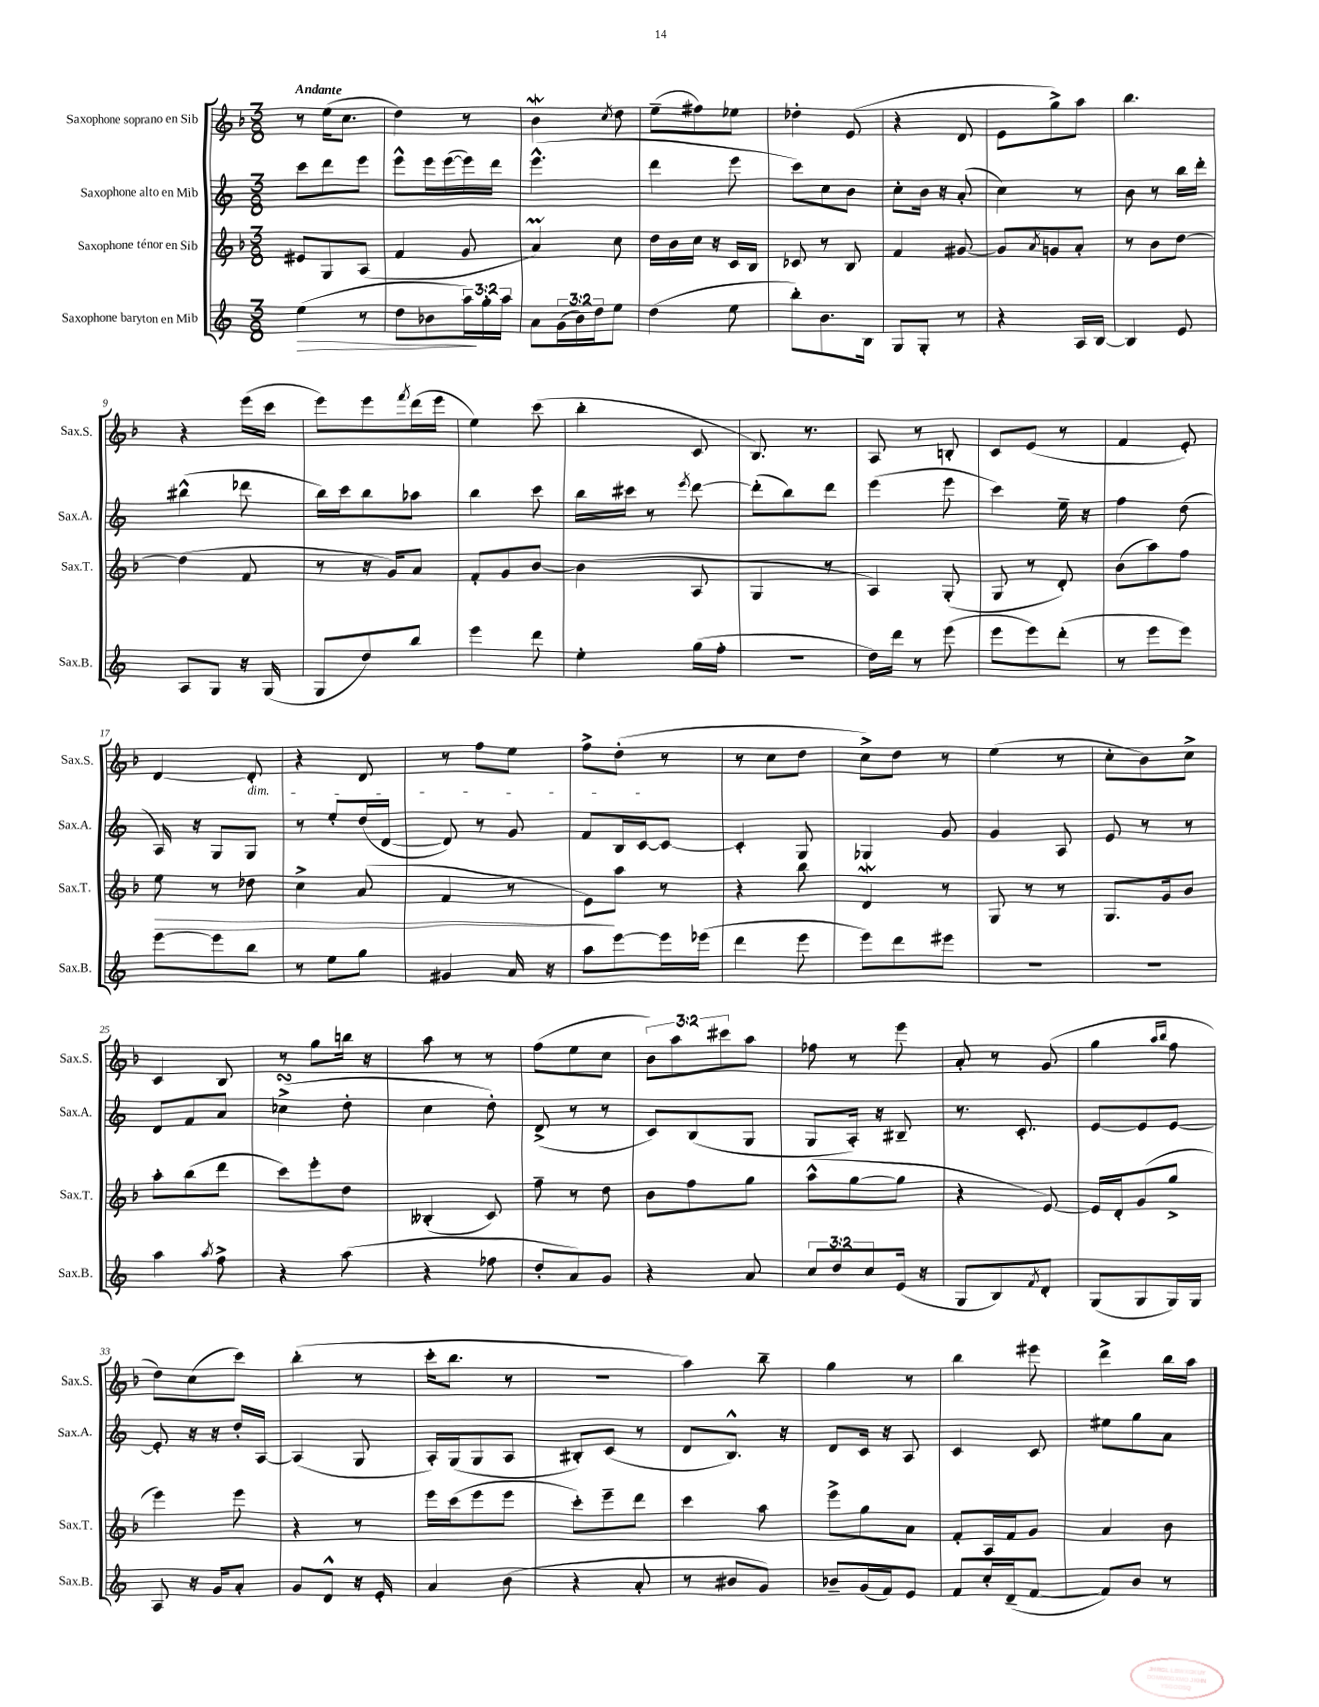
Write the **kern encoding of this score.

**kern	**kern	**kern	**kern
*staff4	*staff3	*staff2	*staff1
*clefG2	*clefG2	*clefG2	*clefG2
*k[]	*k[b-]	*k[]	*k[b-]
*M3/8	*M3/8	*M3/8	*M3/8
(4ee\	8e#/L	8ccc\L	8r
.	8G/	8ddd\	(16ee\LK
.	.	.	8.cc\J
8r	(8A/J	8eee\J	.
=	=	=	=
8dd\L	4f/	8eee^^\L	4dd\)
8b-\	.	16eee\L	.
.	.	([16eee\	.
24aa\L)	8g/	16eee\])	8r
24gg'\	.	.	.
.	.	16ddd\JJ	.
24aa\JJ	.	.	.
=	=	=	=
8a\L	4a/)	(4.eee^^\	4b-\
(24g\L	.	.	.
24b\)	.	.	.
24dd\J	.	.	.
.	.	.	8qcc/
8ee\J	8cc\	.	8dd\
=	=	=	=
(4dd\	16dd\LL	4ddd\	(8ee~\L
.	16b-\	.	.
.	16cc\JJ	.	8ff#\)
.	16r	.	.
8ee\	16c/LL	8eee\	8ee-\J
.	16B-/JJ	.	.
=	=	=	=
8bb'\L)	8c-/	8ccc\L)	4dd-'\
8.b\	8r	8cc\	.
.	8B-/	8b\J	(8e/
16B\Jk	.	.	.
=	=	=	=
8G/L	4f/	8cc'\L	4r
8G'/J	.	16b\Jk	.
.	.	16r	.
8r	[8g#/	(8a'/	8d/
=	=	=	=
4r	8g#/]L	4cc\)	8e\L
.	8qa/	.	.
.	8g/	.	8gg^\)
16A/LL	8a'/J	8r	8aa\J
[16B/JJ	.	.	.
=	=	=	=
4B/]	8r	8b\	4.bb-\
.	8b-\L	8r	.
8e/	[8dd\J	16bb\LL	.
.	.	16ddd'\JJ	.
=	=	=	=
8A/L	(4dd\]	(4bb#^^\	4r
8G/J	.	.	.
16r	8f/	8ddd-\	(16eee\LL
(16G/	.	.	16ccc\JJ
=	=	=	=
8G/L	8r	16bb\LL)	8eee\L)
.	.	16ccc\J	.
8dd/)	16r	8bb\	8eee\
.	16g/LK)	.	.
.	.	.	8qfff/
8bb/J	8a/J	8aa-\J	(16ddd\L
.	.	.	16eee\JJ
=	=	=	=
4eee\	8f'/L	4bb\	4ee\)
.	8g/	.	.
8ddd\	[8b-/J	8ccc\	(8ccc\
=	=	=	=
4ee'\	(4b-\]	16bb\LL	4bb-'\
.	.	16ccc#\JJ	.
.	.	8r	.
.	.	8qeee/	.
(16gg\LL	8A/	[8ddd\	8c/
16ff'\JJ	.	.	.
=	=	=	=
4.r	4G/	(8ddd'\]L	8.B-/)
.	.	8bb\)	.
.	.	.	8.r
.	8r	8ddd\J	.
=	=	=	=
16dd\LL)	4A/)	(4eee\	8A/
16ddd\JJ	.	.	.
8r	.	.	8r
(8eee\	(8G'/	8eee\	8B'/
=	=	=	=
8eee\L	8G/	4ccc\)	8c/L
8eee\)	8r	.	(8e/J
(8ddd'\J	8d'/)	16ee~\	8r
.	.	16r	.
=	=	=	=
8r	(8b-\L	4ff\	4f/
8eee\L	8aa\)	.	.
8eee\J)	8ff\J	(8dd\	8e'/)
=	=	=	=
[8eee\L	8ee\	16A/)	[4d/
.	.	16r	.
8eee\]	8r	8G/L	.
8bb\J	8dd-\	8G/J	8d'/]
=	=	=	=
8r	4cc^\	8r	4r
8ee\L	.	8ee'/L	.
8gg\J	(8a/	(16dd/L	8d/
.	.	[16d/JJ	.
=	=	=	=
4g#/	4f/	8d/])	8r
.	.	8r	8ff\L
16a/	8r	8g/	8ee\J
16r	.	.	.
=	=	=	=
8aa\L	8e\L)	8f/L	8ff^\L
[8eee\	8aa\J	16B/L	(8dd'\J
.	.	[16c/J	.
16eee\]L	8r	8c/_J	8r
(16eee-\JJ	.	.	.
=	=	=	=
4ddd\	4r	4c'/]	8r
.	.	.	8cc\L
8eee\	8bb-\	8G/	8dd\J
=	=	=	=
8eee\L)	4d/	4G-/	8cc^\L)
8ddd\	.	.	8dd\J
8eee#\J	8r	8g/	8r
=	=	=	=
4.r	8G/	4g/	(4ee\
.	8r	.	.
.	8r	8A/	8r
=	=	=	=
4.r	8.G/L	8e/	8cc'\L
.	.	8r	8b-\)
.	16g/k	.	.
.	8b-/J	8r	8cc^\J
=	=	=	=
4aa\	8aa'\L	8d/L	4c/
.	(8bb-\	8f/	.
8qaa/	.	.	.
8ff^\	8ddd\J	8a/J	8B-/
=	=	=	=
4r	8ccc\L)	(4cc-^\	8r
.	8eee'\	.	8gg\L
(8aa\	8dd\J	8dd'\	16bb\Jk
.	.	.	16r
=	=	=	=
4r	(4B--'/	4cc\	8aa\
.	.	.	8r
8ff-\	8c/)	8dd'\)	8r
=	=	=	=
8dd'/L	8ff~\	(8d^/	(8ff\L
8a/)	8r	8r	8ee\
8g/J	8dd\	8r	8cc\J
=	=	=	=
4r	8b-\L	8c/L)	12b-\L)
.	.	.	12aa\
.	8ff\	(8B/	.
.	.	.	12ccc#\
8a/	8gg\J	8G/J	8aa\J
=	=	=	=
12cc/L	(8aa^^\L	8G/L	8ff-\
12dd/	.	.	.
.	[8gg\	16A'/Jk)	8r
12cc/	.	.	.
.	.	16r	.
(16e/Jk	8gg\]J	8B#~/	8eee\
16r	.	.	.
=	=	=	=
8G/L	4r	8.r	8a'/
8B/)	.	.	8r
.	.	8.c'/	.
8qf/	.	.	.
8d'/J	[8e/)	.	(8g/
=	=	=	=
(8G/L	16e/]LL	[8e/L	4gg\
.	16d'/J	.	.
8G/	(8g/	8e/]	.
.	.	.	16qqaa/LL
.	.	.	16qqbb-/JJ
16G/L)	8gg^/J	[8e/J	8ff\
16G/JJ	.	.	.
=	=	=	=
8A/	4eee\)	8e'/]	8dd\L)
16r	.	16r	(8cc\
16g/LK	.	16r	.
8a'/J	8eee\	16dd'/LL	8ccc\J)
.	.	[16A/JJ	.
=	=	=	=
8g/L	4r	(4A/]	(4bb-'\
8d^^/J	.	.	.
16r	8r	8G/	8r
16e'/	.	.	.
=	=	=	=
4a/	16eee\LL	16A'/LL)	16ccc'\LK
.	(16ccc\J	(16G/J	8.bb-\J
.	8eee\	8G/	.
(8b\	8eee\J	8A/J	8r
=	=	=	=
4r	8ccc'\L)	8B#'/L)	4.r
.	8eee~\	(8c/J	.
8a'/	8ddd\J	8r	.
=	=	=	=
8r	4ccc\	8d/L	4aa\)
8b#/L	.	8.B^^/J)	.
8g/J)	8aa\	.	8bb-~\
.	.	16r	.
=	=	=	=
8b-~/L	8eee^\L	8d/L	4gg\
(16g/L	8gg\	16c/Jk	.
16f/J)	.	16r	.
8e/J	8a\J	8A/	8r
=	=	=	=
8f/L	8f'/L	4c/	4bb-\
16cc'/L	16A/L	.	.
(16d~/J	16f/J	.	.
[8f/J	8g/J	8c/	8eee#\
=	=	=	=
8f/]L)	4a/	8ee#\L	4ddd^\
8b/J	.	8gg\	.
8r	8b-\	8a\J	16bb-\LL
.	.	.	16aa\JJ
==	==	==	==
*-	*-	*-	*-
